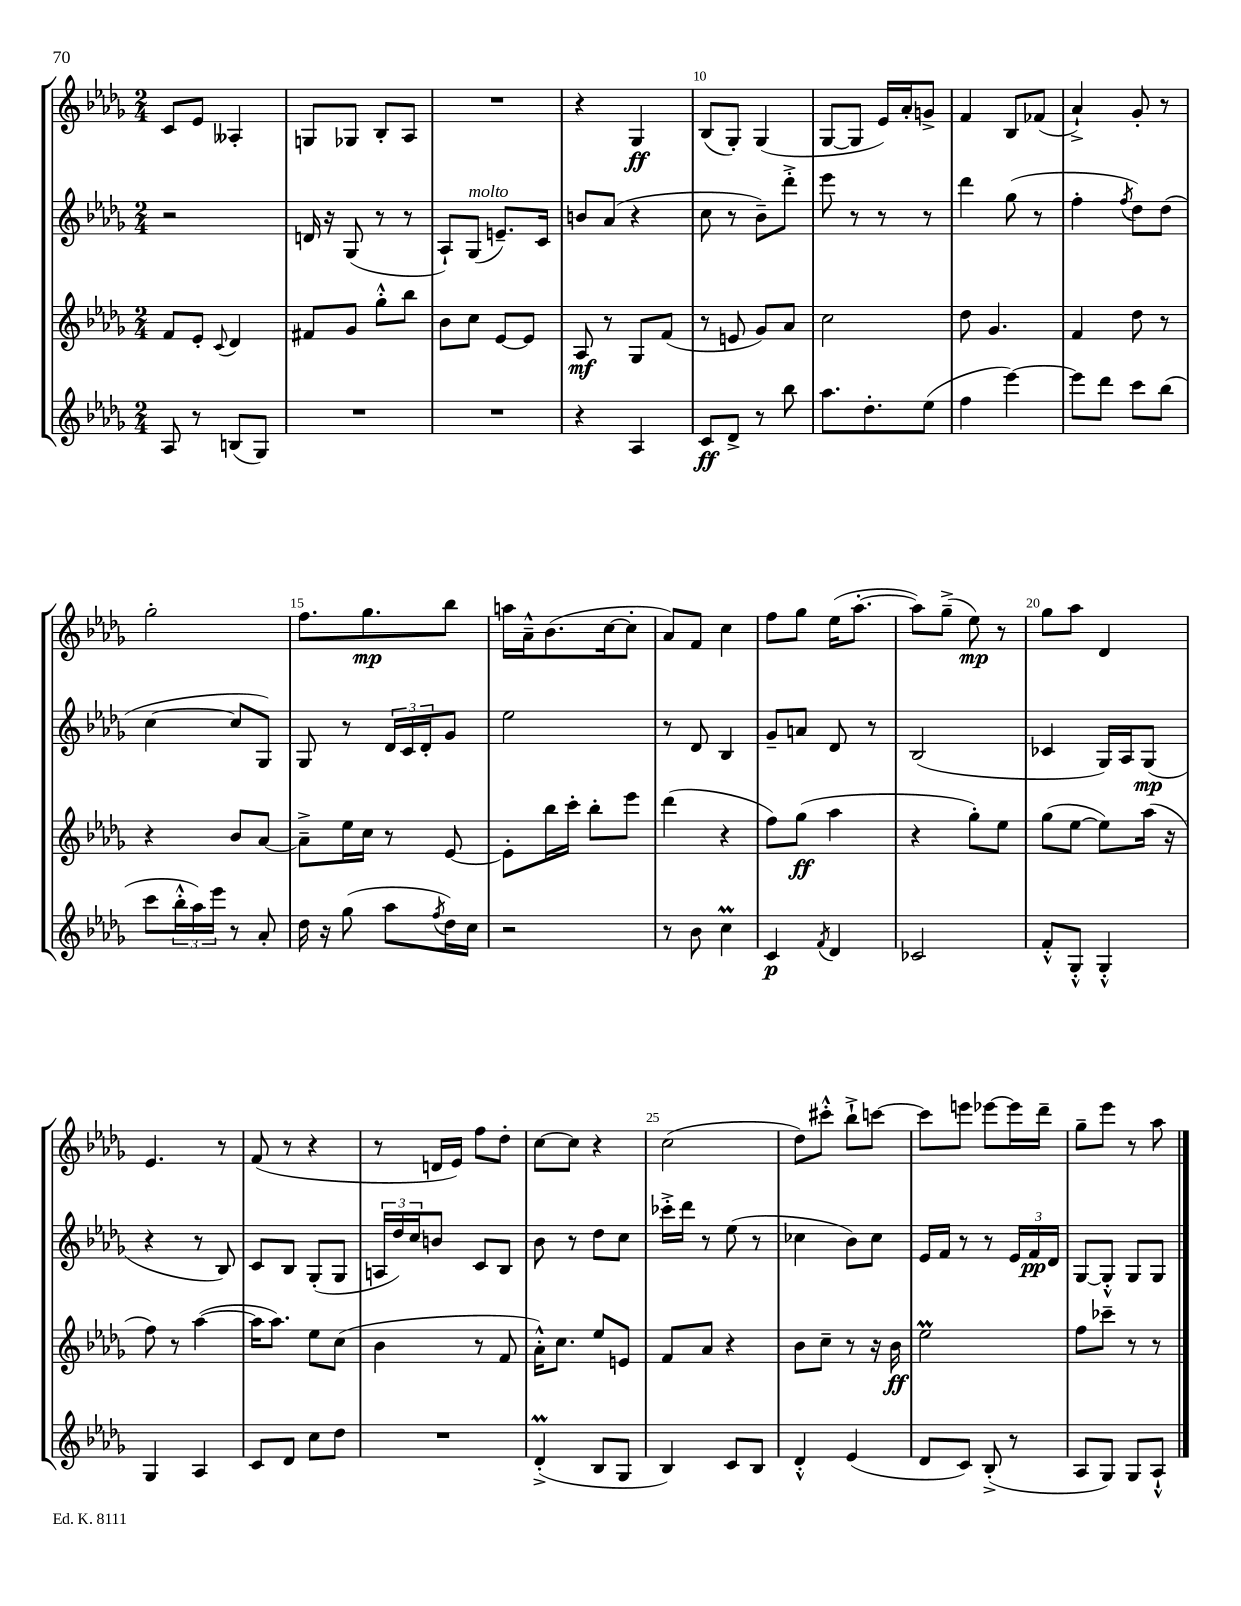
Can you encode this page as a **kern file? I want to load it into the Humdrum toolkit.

**kern	**dynam	**kern	**dynam	**kern	**dynam	**kern	**dynam
*part4	*part4	*part3	*part3	*part2	*part2	*part1	*part1
*staff4	*staff4	*staff3	*staff3	*staff2	*staff2	*staff1	*staff1
*clefG2	*	*clefG2	*	*clefG2	*	*clefG2	*
*k[b-e-a-d-g-]	*	*k[b-e-a-d-g-]	*	*k[b-e-a-d-g-]	*	*k[b-e-a-d-g-]	*
*M2/4	*	*M2/4	*	*M2/4	*	*M2/4	*
=6	=6	=6	=6	=6	=6	=6	=6
8A-/	.	8f/L	.	2r	.	8c/L	.
8r	.	8e-'/J	.	.	.	8e-/J	.
.	.	8qqc/	.	.	.	.	.
(8Bn/L	.	4d-/	.	.	.	4A--X'/	.
8G-/J)	.	.	.	.	.	.	.
=7	=7	=7	=7	=7	=7	=7	=7
2r	.	8f#X/L	.	16dn/	.	8Gn/L	.
.	.	.	.	16r	.	.	.
.	.	8g-/J	.	(8G-/	.	8G-X/J	.
.	.	8gg-'^^\L	.	8r	.	8B-'/L	.
.	.	8bb-\J	.	8r	.	8A-/J	.
=8	=8	=8	=8	=8	=8	=8	=8
2r	.	8b-\L	.	8A-`/L)	.	2r	.
!	!	!	!	!LO:TX:a:i:t=molto	!	!	!
.	.	8cc\J	.	(8G-/J	.	.	.
.	.	[8e-/L	.	8.en~/L)	.	.	.
.	.	8e-/J]	.	.	.	.	.
.	.	.	.	16c/Jk	.	.	.
=9	=9	=9	=9	=9	=9	=9	=9
4r	.	8A-/	mf	8bn/L	.	4r	.
.	.	8r	.	(8a-/J	.	.	.
4A-/	.	8G-/L	.	4r	.	4G-/	ff
.	.	(8f/J	.	.	.	.	.
=10	=10	=10	=10	=10	=10	=10	=10
8c/L	ff	8r	.	8cc\	.	(8B-/L	.
8d-^/J	.	8en/	.	8r	.	8G-'/J)	.
8r	.	8g-/L)	.	8b-~\L)	.	(4G-/	.
8bb-\	.	8a-/J	.	8ddd-'^\J	.	.	.
=11	=11	=11	=11	=11	=11	=11	=11
8.aa-\L	.	2cc\	.	8eee-\	.	[8G-/L	.
.	.	.	.	8r	.	8G-/J]	.
8.dd-'\	.	.	.	.	.	.	.
.	.	.	.	8r	.	16e-/LL)	.
.	.	.	.	.	.	16a-'/J	.
(8ee-\J	.	.	.	8r	.	8gn^/J	.
=12	=12	=12	=12	=12	=12	=12	=12
4ff\	.	8dd-\	.	4ddd-\	.	4f/	.
.	.	4.g-/	.	.	.	.	.
[4eee-\)	.	.	.	(8gg-\	.	8B-/L	.
.	.	.	.	8r	.	(8f-X/J	.
=13	=13	=13	=13	=13	=13	=13	=13
8eee-\L]	.	4f/	.	4ff'\	.	4a-`^/)	.
8ddd-\J	.	.	.	.	.	.	.
.	.	.	.	8qff/	.	.	.
8ccc\L	.	8dd-\	.	8dd-\L)	.	8g-'/	.
(8bb-\J	.	8r	.	(8dd-\J	.	8r	.
!!LO:LB:g=z
=14	=14	=14	=14	=14	=14	=14	=14
8ccc\L	.	4r	.	[4cc\	.	2gg-'\	.
24bb-'^^\L	.	.	.	.	.	.	.
24aa-\)	.	.	.	.	.	.	.
24eee-\JJ	.	.	.	.	.	.	.
8r	.	8b-/L	.	8cc/L]	.	.	.
8a-'/	.	[8a-/J	.	8G-/J)	.	.	.
=15	=15	=15	=15	=15	=15	=15	=15
16dd-\	.	8a-~^\L]	.	8G-/	.	8.ff\L	.
16r	.	.	.	.	.	.	.
(8gg-\	.	16ee-\L	.	8r	.	.	.
.	.	16cc\JJ	.	.	.	8.gg-\	mp
8aa-\L	.	8r	.	24d-/LL	.	.	.
.	.	.	.	24c/	.	.	.
.	.	.	.	24d-'/J	.	.	.
8qff/	.	.	.	.	.	.	.
16dd-\L)	.	[8e-/	.	8g-/J	.	8bb-\J	.
16cc\JJ	.	.	.	.	.	.	.
=16	=16	=16	=16	=16	=16	=16	=16
2r	.	8e-'\L]	.	2ee-\	.	16aan\LL	.
.	.	.	.	.	.	16a-~^^\J	.
.	.	16bb-\L	.	.	.	(8.b-\	.
.	.	16ccc'\JJ	.	.	.	.	.
.	.	8bb-'\L	.	.	.	.	.
.	.	.	.	.	.	[16cc\k	.
.	.	8eee-\J	.	.	.	8cc'\J]	.
=17	=17	=17	=17	=17	=17	=17	=17
8r	.	(4ddd-\	.	8r	.	8a-/L)	.
8b-\	.	.	.	8d-/	.	8f/J	.
4ccm\	.	4r	.	4B-/	.	4cc\	.
=18	=18	=18	=18	=18	=18	=18	=18
4c/	p	8ff\L)	.	8g-~/L	.	8ff\L	.
.	.	(8gg-\J	ff	8an/J	.	8gg-\J	.
8qf/	.	.	.	.	.	.	.
4d-/	.	4aa-\	.	8d-/	.	(16ee-\KL	.
.	.	.	.	.	.	[8.aa-'\J	.
.	.	.	.	8r	.	.	.
=19	=19	=19	=19	=19	=19	=19	=19
2c-X/	.	4r	.	(2B-/	.	8aa-\L])	.
.	.	.	.	.	.	(8gg-~^\J	.
.	.	8gg-'\L)	.	.	.	8ee-\)	mp
.	.	8ee-\J	.	.	.	8r	.
=20	=20	=20	=20	=20	=20	=20	=20
8f'^^/L	.	(8gg-\L	.	4c-X/	.	8gg-\L	.
8G-'^^/J	.	[8ee-\J	.	.	.	8aa-\J	.
4G-'^^/	.	8ee-\L])	.	16G-/LL)	.	4d-/	.
.	.	.	.	16A-/J	.	.	.
.	.	(16aa-\Jk	.	(8G-/J	mp	.	.
.	.	16r	.	.	.	.	.
!!LO:LB:g=z
=21	=21	=21	=21	=21	=21	=21	=21
4G-/	.	8ff\)	.	4r	.	4.e-/	.
.	.	8r	.	.	.	.	.
4A-/	.	([4aa-\	.	8r	.	.	.
.	.	.	.	8B-/)	.	8r	.
=22	=22	=22	=22	=22	=22	=22	=22
8c/L	.	16aa-\KL]	.	8c/L	.	(8f/	.
.	.	8.aa-\J)	.	.	.	.	.
8d-/J	.	.	.	8B-/J	.	8r	.
8cc\L	.	8ee-\L	.	(8G-'/L	.	4r	.
8dd-\J	.	(8cc\J	.	8G-/J	.	.	.
=23	=23	=23	=23	=23	=23	=23	=23
2r	.	4b-\	.	24An/LL	.	8r	.
.	.	.	.	24dd-/)	.	.	.
.	.	.	.	24cc/J	.	.	.
.	.	.	.	8bn/J	.	16dn/LL	.
.	.	.	.	.	.	16e-/JJ)	.
.	.	8r	.	8c/L	.	8ff\L	.
.	.	8f/	.	8B-/J	.	8dd-'\J	.
=24	=24	=24	=24	=24	=24	=24	=24
(4d-M'^/	.	16a-'^^\KL)	.	8b-\	.	[8cc\L	.
.	.	8.cc\J	.	.	.	.	.
.	.	.	.	8r	.	8cc\J]	.
8B-/L	.	8ee-/L	.	8dd-\L	.	4r	.
8G-/J	.	8en/J	.	8cc\J	.	.	.
=25	=25	=25	=25	=25	=25	=25	=25
4B-/)	.	8f/L	.	16ccc-X'^\LL	.	(2cc\	.
.	.	.	.	16ddd-\JJ	.	.	.
.	.	8a-/J	.	8r	.	.	.
8c/L	.	4r	.	(8ee-\	.	.	.
8B-/J	.	.	.	8r	.	.	.
=26	=26	=26	=26	=26	=26	=26	=26
4d-'^^/	.	8b-\L	.	4cc-X\	.	8dd-\L)	.
.	.	8cc~\J	.	.	.	8ccc#X'^^\J	.
(4e-/	.	8r	.	8b-\L)	.	8bb-`^\L	.
.	.	16r	.	8cc-\J	.	[8cccn\J	.
.	.	16b-\	ff	.	.	.	.
=27	=27	=27	=27	=27	=27	=27	=27
8d-/L	.	2ee-M\	.	16e-/LL	.	8ccc\L]	.
.	.	.	.	16f/JJ	.	.	.
8c/J)	.	.	.	8r	.	8eeen\J	.
(8B-'^/	.	.	.	8r	.	[8eee-X\L	.
8r	.	.	.	24e-/LL	.	16eee-\L]	.
.	.	.	.	24f/	pp	.	.
.	.	.	.	.	.	16ddd-~\JJ	.
.	.	.	.	24d-/JJ	.	.	.
=28	=28	=28	=28	=28	=28	=28	=28
8A-/L	.	8ff\L	.	[8G-/L	.	8gg-~\L	.
8G-/J)	.	8ccc-X~\J	.	8G-'^^/J]	.	8eee-\J	.
8G-/L	.	8r	.	8G-/L	.	8r	.
8A-`^^/J	.	8r	.	8G-/J	.	8aa-\	.
==	==	==	==	==	==	==	==
*-	*-	*-	*-	*-	*-	*-	*-
